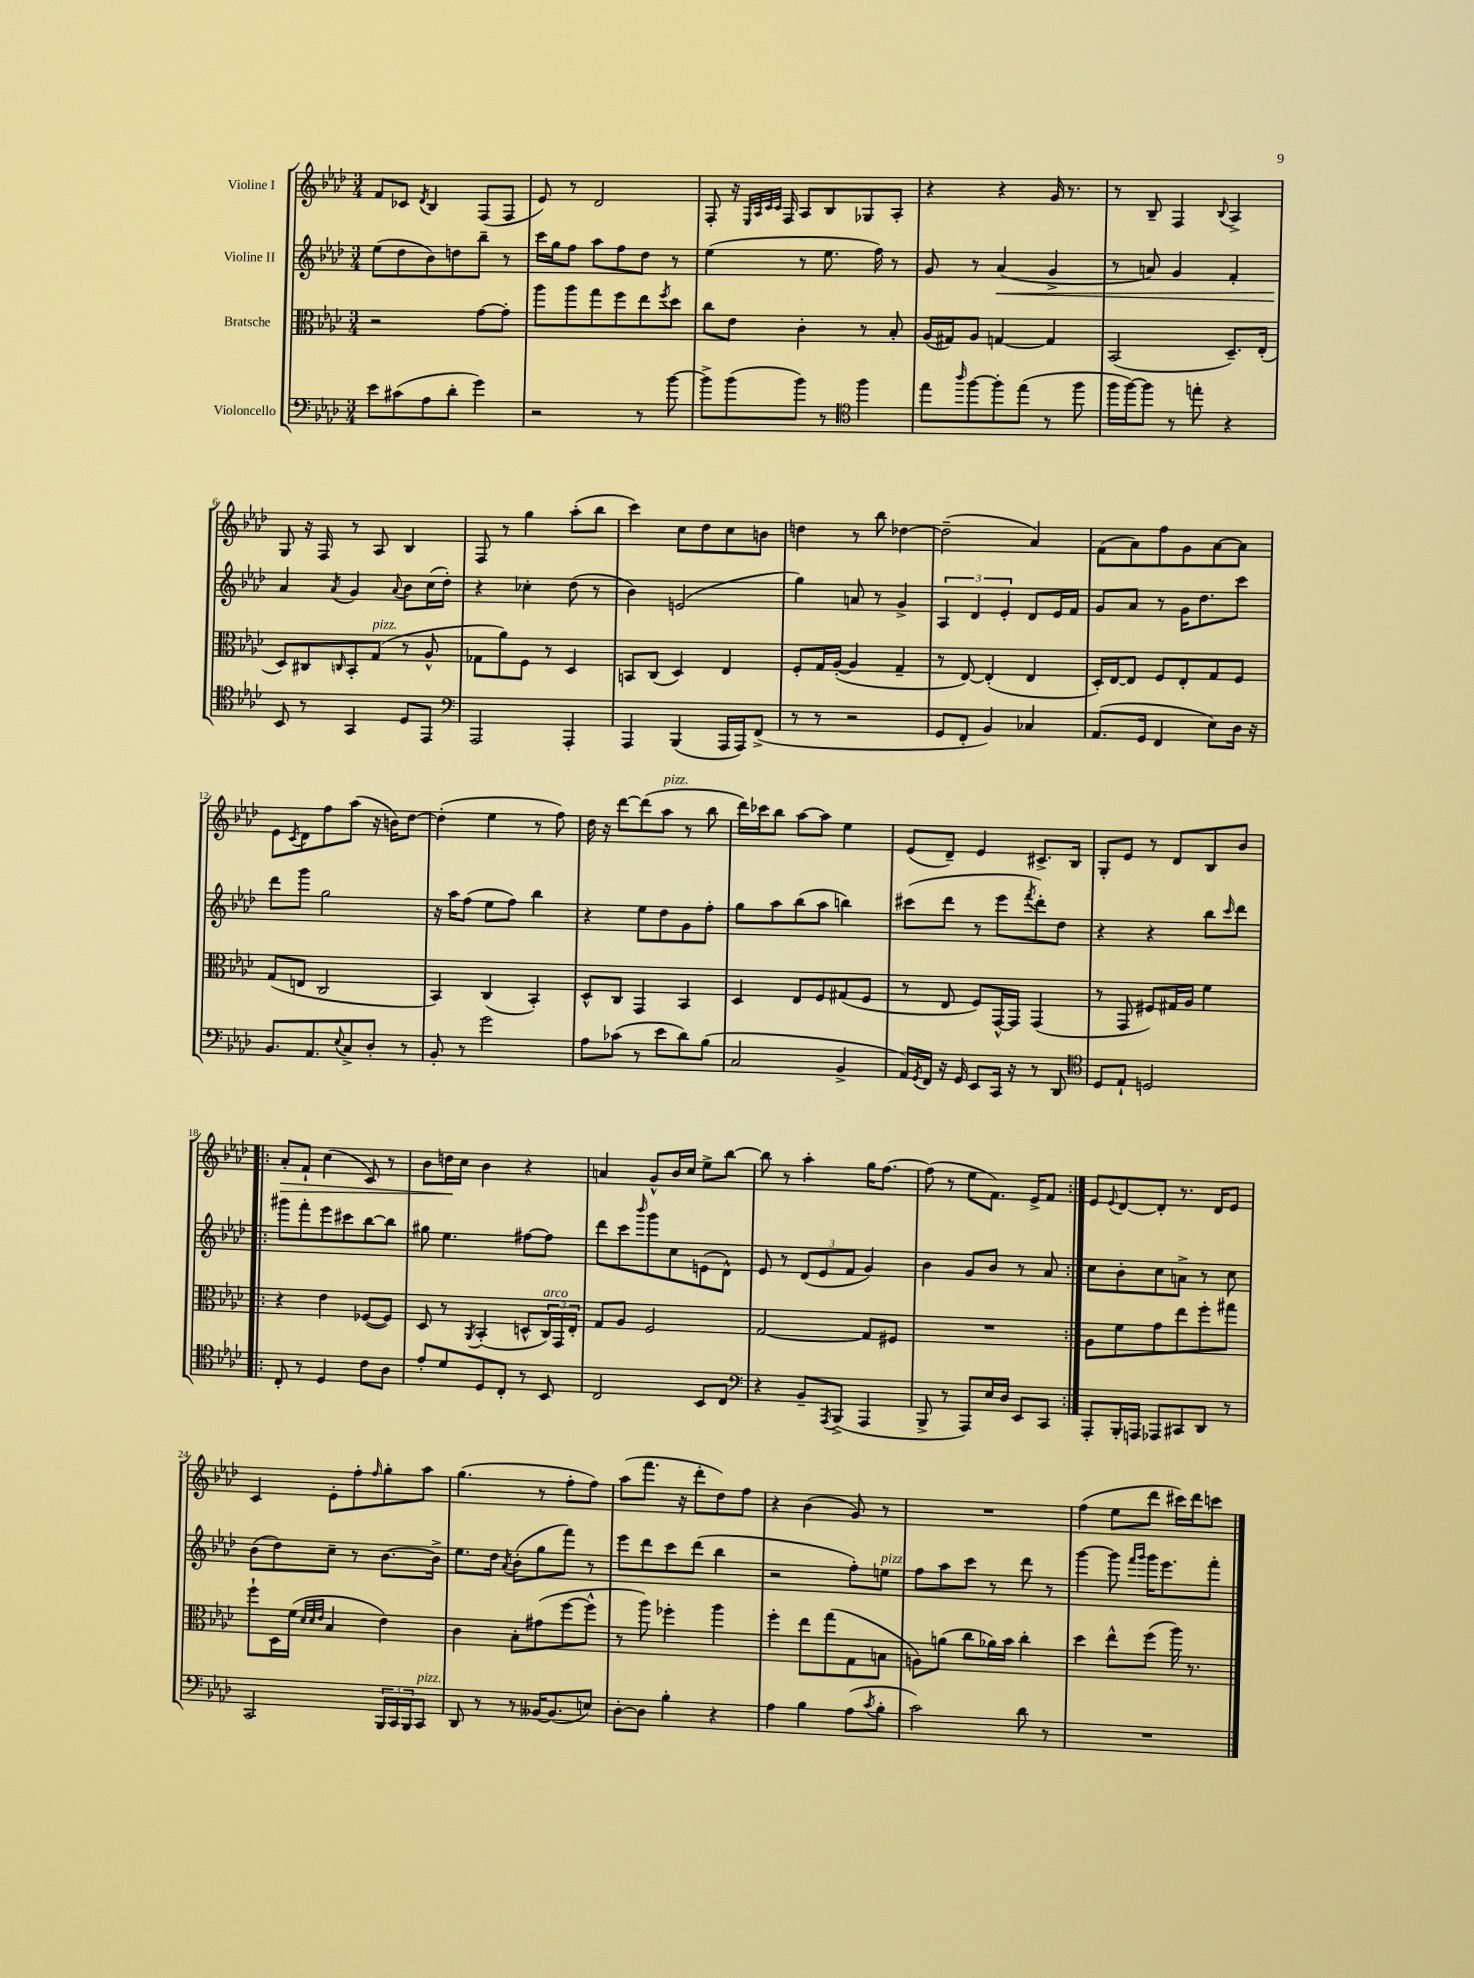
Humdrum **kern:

**kern	**kern	**kern	**dynam	**kern	**dynam
*part4	*part3	*part2	*part2	*part1	*part1
*staff4	*staff3	*staff2	*staff2	*staff1	*staff1
*I"Violoncello	*I"Bratsche	*I"Violine II	*	*I"Violine I	*
*clefF4	*clefC3	*clefG2	*	*clefG2	*
*k[b-e-a-d-]	*k[b-e-a-d-]	*k[b-e-a-d-]	*	*k[b-e-a-d-]	*
*M3/4	*M3/4	*M3/4	*	*M3/4	*
=1	=1	=1	=1	=1	=1
8e-\L	2r	(8ee-\L	.	8f/L	.
(8c#X\	.	8dd-\	.	8c-X/J	.
.	.	.	.	8qd-/	.
8A-\	.	8b-\)	.	4B-/	.
8d-'\J	.	8ddn\	.	.	.
4g\)	[8g\L	8bb-~\J	.	(8F/L	.
.	8g'\J]	8r	.	8F/J	.
=2	=2	=2	=2	=2	=2
2r	8aa-\L	16ccc\LL	.	8e-/)	.
.	.	16gg\J	.	.	.
.	8aa-\	8ff\J	.	8r	.
.	8gg\	8aa-\L	.	2d-/	.
.	8ff\	8ff\	.	.	.
8r	8ee-\	8dd-\J	.	.	.
.	8qff/	.	.	.	.
[8b-\	8dd-\J	8r	.	.	.
=3	=3	=3	=3	=3	=3
8b-^\L]	8cc\L	(4ee-\	.	8F'/	.
(8b-\	8e-\J	.	.	16r	.
.	.	.	.	32qqE-/LLL	.
.	.	.	.	32qqA-/	.
.	.	.	.	32qqc/	.
.	.	.	.	32qqc/JJJ	.
.	.	.	.	16F/	.
8b-\J)	4c'\	8r	.	8A-/L	.
8r	.	8.ee-\	.	8B-/	.
*clefC4	*	*	*	*	*
4ff\	8r	.	.	8G-X/	.
.	.	16ff\)	.	.	.
.	8B-'/	8r	.	8A-'/J	.
=4	=4	=4	=4	=4	=4
8ee-\L	(16A-/LL	8g/	.	4r	.
.	16G#X/J)	.	.	.	.
16qqaa-/	.	.	.	.	.
[8ff\	8A-/J	8r	.	.	.
!	!	!	!LO:HP:b	!	!
8ff'\]	[4Gn/	(4a-/	<	4r	.
(8ee-\J	.	.	.	.	.
8r	4G/]	4g^/	.	16g/	.
.	.	.	.	8.r	.
8ff\	.	.	.	.	.
=5	=5	=5	=5	=5	=5
16ff\LL	(2BB-/	8r	.	8r	.
[16ff\J)	.	.	.	.	.
8ff\J]	.	8an/)	.	8B-~/	.
8r	.	4g/	.	4F/	.
8een'\	.	.	.	.	.
.	.	.	.	8qqB-/	.
4r	8.D-~/L)	4f'/	.	4A-^/	.
.	(16E-'/Jk	.	.	.	.
!!LO:LB:g=z
=6	=6	=6	=6	=6	=6
8BB-/	8D-/L)	4a-/	.	8G/	.
8r	8C#X/	.	.	16r	.
.	.	.	.	16F/	.
.	16qqCn/	8qa-/	.	.	.
4GG/	8BB-'/	4g/	[	8r	.
!	!LO:TX:a:i:t=pizz.	!	!	!	!
.	(8G/J	.	.	8A-/	.
.	.	8qqa-/	.	.	.
8D-/L	8r	8b-\L	.	4B-/	.
8EE-/J	8A-^^/	(16cc\L	.	.	.
.	.	16dd-'\JJ)	.	.	.
=7	=7	=7	=7	=7	=7
*clefF4	*	*	*	*	*
2AAA-/	8G-X\L	4r	.	8F/	.
.	8a-\)	.	.	8r	.
.	8F\J	4cc-X'\	.	4gg\	.
.	8r	.	.	.	.
4AAA-'/	4D-/	(8dd-\	.	(8aa-'\L	.
.	.	8r	.	8bb-\J	.
=8	=8	=8	=8	=8	=8
4AAA-/	8BBn/L	4b-\)	.	4ccc\)	.
.	(8C/J	.	.	.	.
(4BBB-/	4D-/)	(2en/	.	8cc\L	.
.	.	.	.	8dd-\	.
16AAA-/LL	4E-/	.	.	8cc\	.
16AAA-/J)	.	.	.	.	.
(8FF^/J	.	.	.	8bn\J	.
=9	=9	=9	=9	=9	=9
8r	8F'/L	4gg\)	.	4ddn\	.
8r	16G/L	.	.	.	.
.	([16A-'/JJ	.	.	.	.
2r	4A-/]	8an/	.	8r	.
.	.	8r	.	8bb-\	.
.	4G~/	4g^/	.	[4dd-X\	.
=10	=10	=10	=10	=10	=10
8GG/L	8r	6A-/	.	(2dd-~\]	.
8FF'/J	[8E-/)	.	.	.	.
.	.	6d-/	.	.	.
4BB-/)	(4E-'/]	.	.	.	.
.	.	6e-'/	.	.	.
4C-X/	4E-/	8d-/L	.	4a-/)	.
.	.	16e-/L	.	.	.
.	.	16f/JJ	.	.	.
=11	=11	=11	=11	=11	=11
(8.AA-/L	16D-'/LL)	8g/L	.	(8f\L	.
.	[16E-/J	.	.	.	.
.	8E-/J]	8a-/J	.	8a-\)	.
16GG/Jk	.	.	.	.	.
4FF/	8F/L	8r	.	8ff\	.
.	8E-'/	16g\KL	.	8g\	.
.	.	8.dd-\	.	.	.
8E-\L)	8G/	.	.	[8a-\	.
16D-\Jk	8F/J	8ccc\J	.	8a-\J]	.
16r	.	.	.	.	.
!!LO:LB:g=z
=12	=12	=12	=12	=12	=12
8.BB-/L	(8G/L	8ddd-\L	.	8e-\L	.
.	.	.	.	8qc/	.
.	8En/J	8ggg\J	.	8d-\	.
8.AA-/	.	.	.	.	.
.	2C/	2gg\	.	8ff\	.
8qqE-/	.	.	.	.	.
8C^/	.	.	.	(8aa-\J	.
8D-'/J	.	.	.	16r	.
.	.	.	.	16bn\KL)	.
8r	.	.	.	[8dd-\J	.
=13	=13	=13	=13	=13	=13
8BB-'/	4BB-/)	16r	.	(4dd-'\]	.
.	.	16aa-\KL	.	.	.
8r	.	(8ff\J	.	.	.
2g\	(4C/	8ee-\L	.	4ee-\	.
.	.	8ff\J)	.	.	.
.	4BB-'/)	4bb-\	.	8r	.
.	.	.	.	8ff\)	.
=14	=14	=14	=14	=14	=14
8A-\L	8D-^^/L	4r	.	16dd-\	.
.	.	.	.	16r	.
(8c-X\J	8C/J	.	.	[8ddd-\L	.
8r	4GG/	8ee-\L	.	(8ddd-\]	.
!	!	!	!	!LO:TX:a:i:t=pizz.	!
8e-\L	.	8dd-\	.	8aa-\J	.
8d-\)	4BB-/	8g\	.	8r	.
(8B-\J	.	8ff'\J	.	8bb-\	.
=15	=15	=15	=15	=15	=15
2C/	4D-/	8gg\L	.	16ddd-\LL)	.
.	.	.	.	16ccc-X\J	.
.	.	8aa-\	.	8bb-\J	.
.	8E-/L	(8bb-\	.	[8aa-\L	.
.	8F/	8aa-\J	.	8aa-\J]	.
4BB-^/	(8G#X/	4bbn\)	.	4ee-\	.
.	8F/J	.	.	.	.
=16	=16	=16	=16	=16	=16
16AA-/LL)	8r	(8ccc#X\L	.	(8e-/L	.
8qGG/	.	.	.	.	.
16FF/JJ	.	.	.	.	.
16r	8E-/	8ddd-\J	.	8d-~/J)	.
16GG/	.	.	.	.	.
8EE-/L	8F/L)	8r	.	4e-/	.
16CC/Jk	[16GG^^/L	8eee-\L	.	.	.
16r	16GG/JJ]	.	.	.	.
.	.	8qfff/	.	.	.
8r	(4GG/	8ddd-'\)	.	8.c#X^/L	.
8DD-/	.	8dd-\J	.	.	.
.	.	.	.	16B-/Jk	.
=17	=17	=17	=17	=17	=17
*clefC4	*	*	*	*	*
8D-/L	8r	4r	.	8G'/L	.
8E-`/J	8GG/	.	.	8e-/J	.
2Dn/	8F#X/L)	4r	.	8r	.
.	16G#X/L	.	.	8d-/L	.
.	16A-/JJ	.	.	.	.
.	4f\	8bb-\L	.	8B-/	.
.	.	16qqccc/	.	.	.
.	.	8ddd-\J	.	8b-/J	.
!!LO:LB:g=z
=18!|:	=18!|:	=18!|:	=18!|:	=18!|:	=18!|:
!	!	!	!	!	!LO:HP:b
8C'/	4r	8ggg#X\L	.	8a-'/L	>
8r	.	8fff'\	.	8f`/J	.
4D-/	4e-\	8eee-\	.	(4cc\	.
.	.	8ccc#X\	.	.	.
8c\L	([8F-X/L	[8bb-\	.	8c/)	.
8A-\J	8F-/J])	8bb-\J]	.	8r	.
=19	=19	=19	=19	=19	=19
8e-'/L	8D-/	8gg#X\	.	8b-\L	.
8d-/	8r	4.ee-\	.	16ddn\L	.
.	.	.	.	16cc\JJ	]
.	8qAA-/	.	.	.	.
8D-/	(4BB-'/	.	.	4b-\	.
8C'/J	.	.	.	.	.
8r	8Dn^^/L	[8ff#X\L	.	4r	.
!	!LO:TX:a:i:t=arco	!	!	!	!
8BB-/	24C/L)	8ff#\J]	.	.	.
.	24GG/	.	.	.	.
.	24E-'/JJ	.	.	.	.
=20	=20	=20	=20	=20	=20
2C/	8G/L	8ddd-\L	.	4an/	.
.	8A-/J	8ccc\	.	.	.
.	.	16qqbbb-/	.	.	.
.	2F/	8ggg\	.	8g^^/L	.
.	.	8cc\	.	16b-/L	.
.	.	.	.	16cc/JJ	.
8BB-/L	.	(8en\	.	8ee-^\L	.
8C/J	.	8d-^^\J)	.	[8bb-\J	.
=21	=21	=21	=21	=21	=21
*clefF4	*	*	*	*	*
4r	[2G/	8e-/	.	8bb-\]	.
.	.	8r	.	8r	.
8BB-~/L	.	(12d-/L	.	4aa-'\	.
.	.	12e-/	.	.	.
8qAAA-/	.	.	.	.	.
(8BBB-^/J	.	.	.	.	.
.	.	12f/J	.	.	.
4AAA-/	8G/L]	4g/)	.	16gg\KL	.
.	.	.	.	[8.ff\J	.
.	8F#X/J	.	.	.	.
=22	=22	=22	=22	=22	=22
8BBB-^/	2.r	4b-\	.	(8ff\]	.
8r	.	.	.	8r	.
8AAA-/L)	.	8g/L	.	8ee-\L	.
16E-/L	.	8b-/J	.	8.f\J)	.
16D-/JJ	.	.	.	.	.
8EE-/L	.	8r	.	.	.
.	.	.	.	16e-^/KL	.
8CC/J	.	8a-/	.	8f/J	.
=23:|!	=23:|!	=23:|!	=23:|!	=23:|!	=23:|!
8AAA-'/L	8A-\L	8cc\L	.	8e-/L	.
.	.	.	.	8qqe-/	.
16BBB-'/L	8f\	8b-'\	.	[8d-/	.
16AAAn/JJ	.	.	.	.	.
8AAA-X/L	8g\	8cc\	.	8d-'/J]	.
8CC#X/	8ee-\	8an^\J	.	8.r	.
8DD-/J	8ff'\	8r	.	.	.
.	.	.	.	16d-/KL	.
8r	8gg#X\J	8cc\	.	8e-/J	.
!!LO:LB:g=z
=24	=24	=24	=24	=24	=24
2CC/	8ff`\L	(8b-\L	.	4c/	.
.	16D-\L	8dd-\)	.	.	.
.	(16f\JJ	.	.	.	.
.	32qqd-/LLL	.	.	.	.
.	32qqd-/	.	.	.	.
.	32qqe-/JJJ	.	.	.	.
.	4B-/	8cc~\J	.	8e-'\L	.
.	.	8r	.	8ff'\	.
.	.	.	.	16qqff/	.
24BBB-/LL	4e-\)	[8.b-\L	.	8gg'\	.
24CC/	.	.	.	.	.
24BBB-/J	.	.	.	.	.
!LO:TX:a:i:t=pizz.	!	!	!	!	!
8CC/J	.	.	.	8aa-\J	.
.	.	16b-^\Jk]	.	.	.
=25	=25	=25	=25	=25	=25
8DD-/	4c\	8.ee-\L	.	(4.gg\	.
8r	.	.	.	.	.
.	.	16dd-\Jk	.	.	.
.	.	8qa-/	.	.	.
8r	8B-'\L	(8b-'\L	.	.	.
[16BB--X/KL	(8g#X\	8gg\	.	8r	.
(8.BB--/]	.	.	.	.	.
.	[8ff\	8fff\J)	.	8ff'\L	.
8En/J)	8ff^^\J]	8r	.	8ff\J)	.
=26	=26	=26	=26	=26	=26
[8D-'\L	8r	8eee-\L	.	(8aa-\L	.
8D-\J]	8aa-\)	8ddd-\	.	8.fff\J	.
4B-'\	4ff-X'\	8ccc\	.	.	.
.	.	.	.	16r	.
.	.	(8ddd-\J	.	8ddd-'\L	.
4r	4aa-\	4bb-\	.	8dd-\)	.
.	.	.	.	8ff\J	.
=27	=27	=27	=27	=27	=27
4A-\	4ff'\	2r	.	4r	.
4B-\	8ee-\L	.	.	(4b-\	.
.	(8gg\	.	.	.	.
(8A-\L	8G\	8ff'\L)	.	8g/)	.
8qc/	.	.	.	.	.
!	!	!LO:TX:a:i:t=pizz.	!	!	!
8B-'\J	8Bn\J	8een\J	.	8r	.
=28	=28	=28	=28	=28	=28
2c\)	8An\L)	8ff\L	.	2.r	.
.	(8an\J	8aa-\	.	.	.
.	8cc\L	8ccc\J	.	.	.
.	16a-X\L)	8r	.	.	.
.	16b-\JJ	.	.	.	.
8d-\	4cc'\	8ddd-\	.	.	.
8r	.	8r	.	.	.
=29	=29	=29	=29	=29	=29
2.r	4dd-\	[4ggg\	.	(4ff\	.
.	8ee-^^\L	8ggg\]	.	8ee-\L	.
.	.	16qqfff/LL	.	.	.
.	.	16qqggg/JJ	.	.	.
.	(8ff\J	16ggg\KL	.	8ddd-\J	.
.	.	8.eee-\	.	.	.
.	16aa-\)	.	.	16ccc#X\LL)	.
.	8.r	.	.	16ddd-\J	.
.	.	8fff'\J	.	8cccn\J	.
==	==	==	==	==	==
*-	*-	*-	*-	*-	*-
